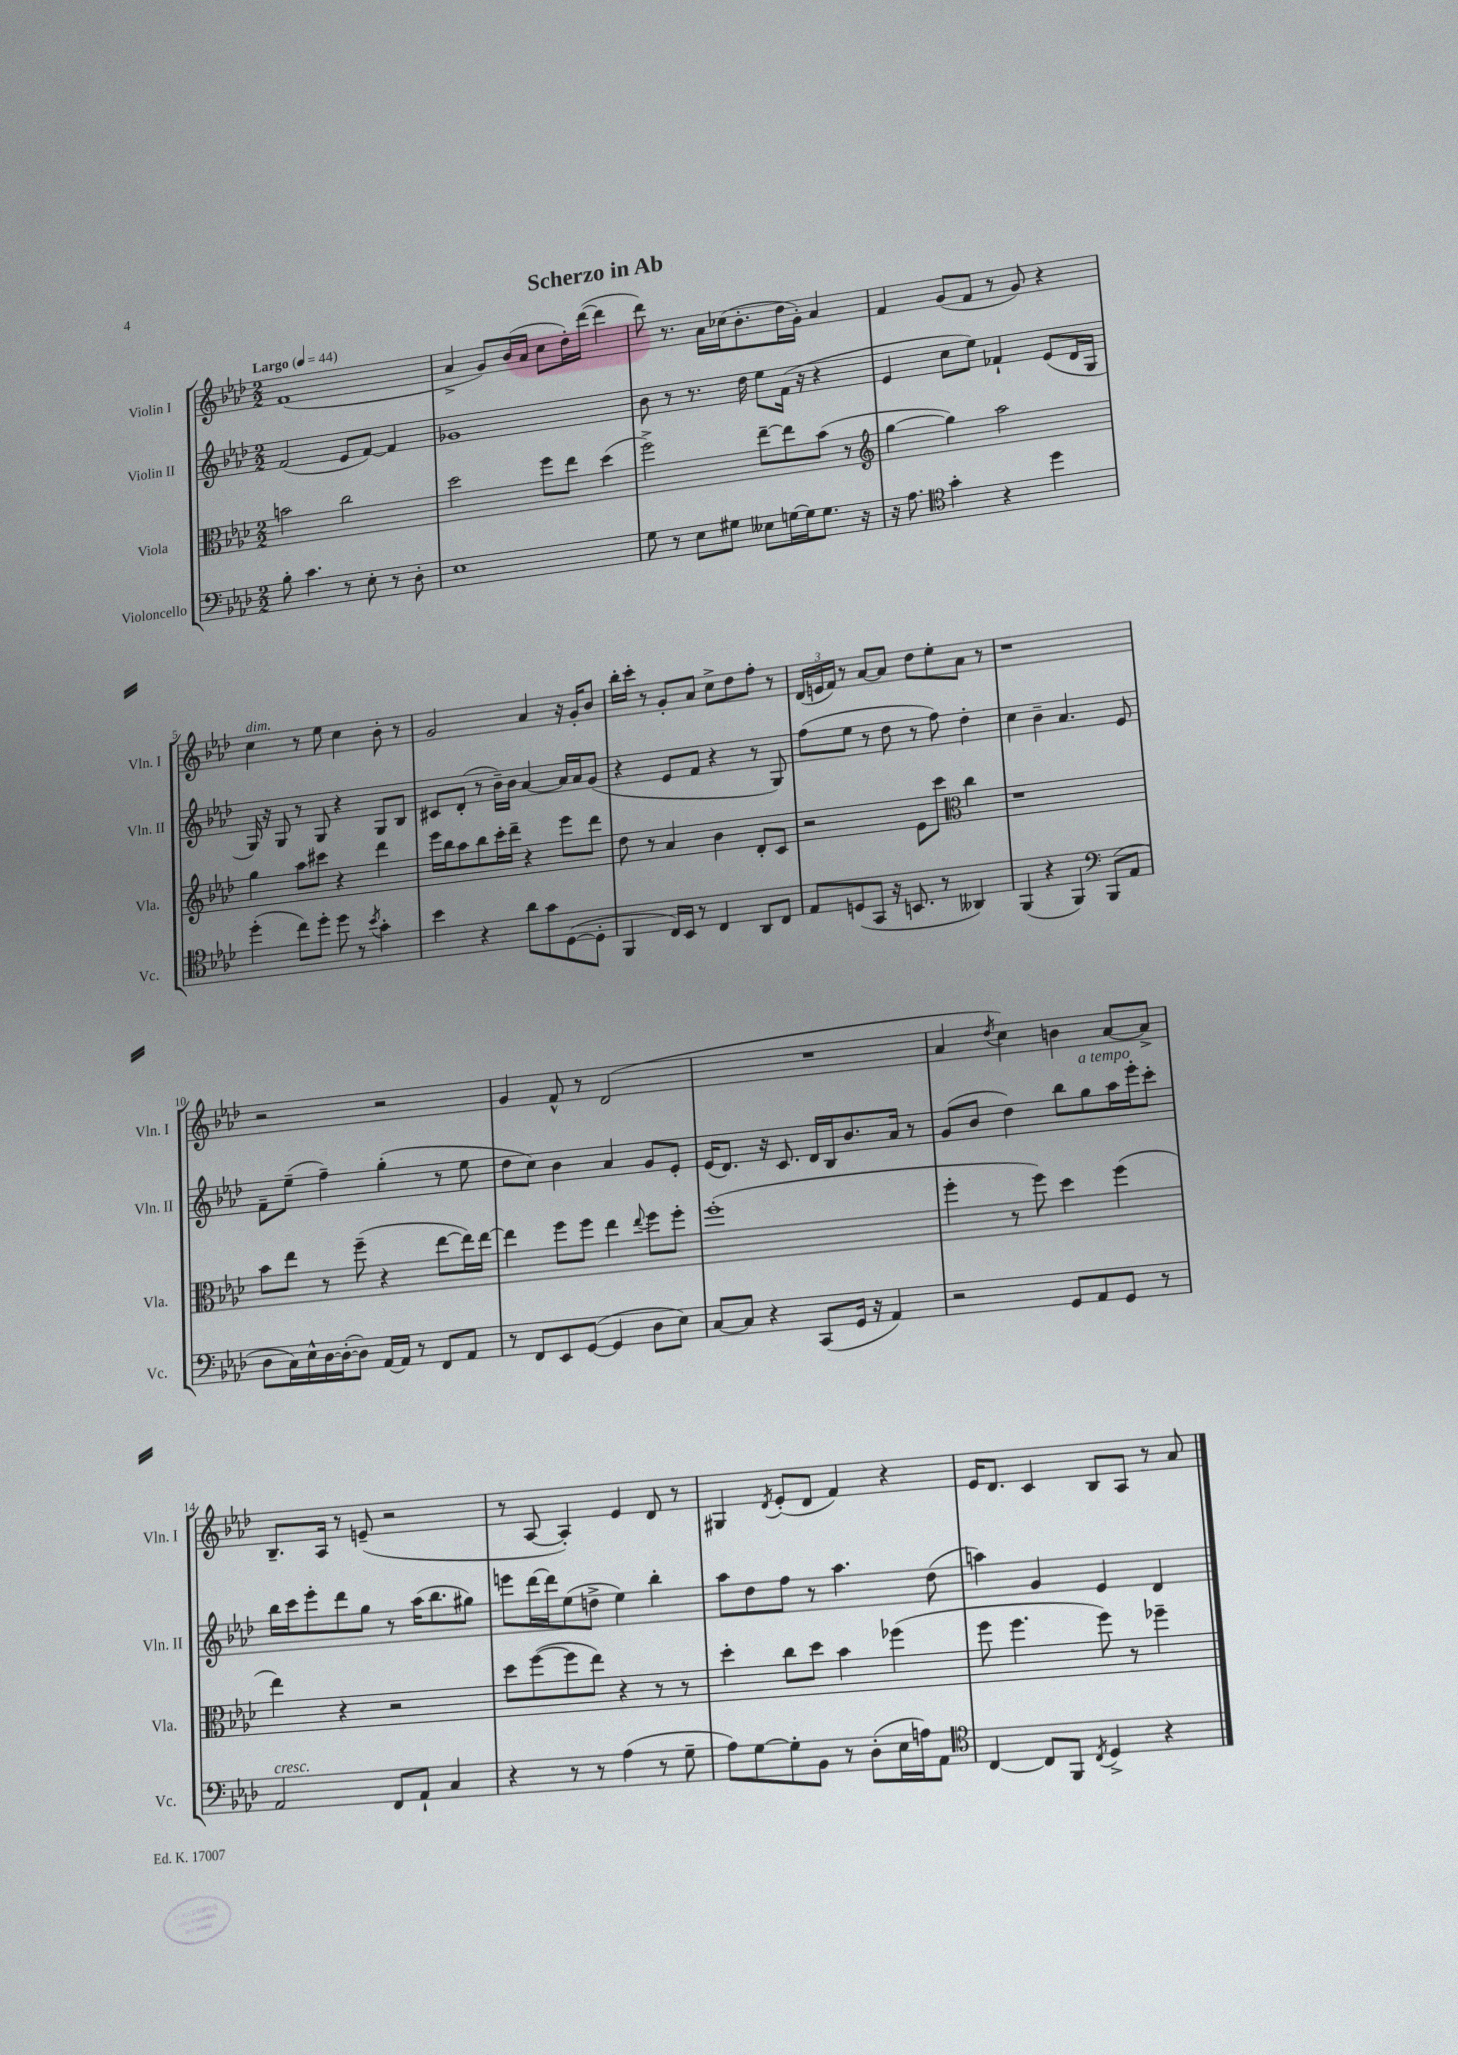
\header { title = "Scherzo in Ab" }
<<
\new StaffGroup <<
\new Staff = "s0" \with { instrumentName = "Violin I" shortInstrumentName = "Vln. I" } {
    \clef treble \key aes \major \numericTimeSignature \time 2/2 \tempo "Largo" 4 = 44
    f'1( |
    aes'4-> g'8) bes'16( aes'16 c''8 des''16-.) des'''16~( des'''4 |
    des'''8) r8. aes'16 ces''16( bes'8.-. des''16 g'16-.) aes'4 |
    f'4 g'8( f'8 r8 g'8) r4 |
    c''4^\markup { \italic "dim." } r8 ees''8 c''4 bes'8-. r8 |
    g'2 aes'4 r16 g'16-. bes'8 |
    bes''16-. c'''16-. r8 g'8-. aes'8 c''8-> des''8 f''8-. r8 |
    \tuplet 3/2 { des'16( e'16 f'16) } r8 aes'8~ aes'8 des''8 ees''8-. aes'8 r8 |
    r1 |
    r2 r2 |
    g'4 f'8-^ r8 des'2( |
    R1 |
    aes'4 \acciaccatura { des''8 } c''4) b'4 aes'8~ aes'8-> |
    bes8.-- aes16 r8 e'8--( r2 |
    r8 aes8~ aes4-.) ees'4 des'8 r8 |
    gis4 \acciaccatura { des'8 } ees'8-.( des'8 f'4) r4 |
    ees'16 des'8. c'4 bes8 aes8 r8 aes'8 \bar "|." |
}
\new Staff = "s1" \with { instrumentName = "Violin II" shortInstrumentName = "Vln. II" } {
    \clef treble \key aes \major \numericTimeSignature \time 2/2
    f'2( ees'8 f'8~) f'4 |
    ges'1 |
    bes'8 r8 r8. des''16 ees''8 f'16( r16 r4 |
    ees'4 c''8 ees''8) fes'4-! ees'8( des'16 g16 |
    g16) r16 g8 r8 g8 r4 g8 bes8 |
    cis'8 des'8-.( r8 bes'16--) bes'16 aes'4~ aes'16 aes'16 g'8( |
    r4 ees'8 f'8 r4 r8 g8) |
    f''8( ees''8 r8 des''8 r8 f''8) des''4-. |
    c''4 bes'4-- aes'4. ees'8 |
    f'8-- ees''8--( f''4--) g''4-.( r8 ees''8 |
    des''8 c''8) bes'4 aes'4 g'8 ees'8-. |
    ees'16( des'8.) r16 c'8. des'16 bes16 bes'8. aes'16 r8 |
    g'8( bes'8 des''4) bes''8 g''8^\markup { \italic "a tempo" } aes''16 ees'''16-. c'''8-. |
    bes''16 c'''16 ees'''8-. des'''8 g''8 r8 aes''16( bes''8. gis''8) |
    e'''8 des'''16~ des'''16 ees''8( d''8-> ees''4) bes''4-. |
    aes''8 des''8 f''8 r8 aes''4. des''8( |
    a''4) g'4 ees'4 des'4 \bar "|." |
}
\new Staff = "s2" \with { instrumentName = "Viola" shortInstrumentName = "Vla." } {
    \clef alto \key aes \major \numericTimeSignature \time 2/2
    b'2 c''2 |
    des''2 f''8 ees''8 des''4( |
    f''2->) ees''8~-- ees''8 bes'8( r8 |
    \clef treble g''4~ g''4) aes''2 |
    g''4 aes''8 cis'''8 r4 des'''4 |
    ees'''16 bes''16 aes''8 bes''8 c'''16-. des'''16-- r4 ees'''8 des'''8 |
    des''8 r8 aes'4 bes'4 des'8-. c'8 |
    r2 ees'8 c'''8 \clef alto c''4 |
    r1 |
    bes'8 ees''8 r8 f''8--( r4 ees''8~ ees''16) ees''16~ |
    ees''4 f''8 f''8 ees''4 \appoggiatura { ees''8 } f''8 f''8-. |
    f''1-.( |
    f''4-. r8 f''8) des''4 f''4( |
    ees''4) r4 r2 |
    des''8 f''8~( f''8 ees''8) r4 r8 r8 |
    des''4-. c''8 des''8 bes'4 fes''4( |
    f''8 f''4. f''8) r8 fes''4-- \bar "|." |
}
\new Staff = "s3" \with { instrumentName = "Violoncello" shortInstrumentName = "Vc." } {
    \clef bass \key aes \major \numericTimeSignature \time 2/2
    bes8-. c'4. r8 ees8-. r8 des8-. |
    ees1 |
    g8 r8 ees8 gis8 eeses8 g16~ g16 g8. r16 |
    r16 aes8. \clef tenor g'4-. r4 des''4 |
    des''4-.( c''8) des''8-. des''8 r8 \acciaccatura { bes'8 } g'4-. |
    bes'4 r4 aes'8 g'8 des8~( des8-. |
    f,4 c16) bes,16 r8 c4 aes,8 c8 |
    ees8 d8( g,8 r16 b,8. r8 aeses,4) |
    f,4( r4 f,4) \clef bass bes,,8( aes,8 |
    des8 c16) ees16-^ des16~ des16~-.( des8) aes,16~ aes,16 r8 f,8 aes,8 |
    r8 f,8 ees,8 g,8~( g,4 des8 ees8) |
    c8~ c8 r4 c,8( g,16 r16 aes,4) |
    r2 g,8 aes,8 g,8 r8 |
    aes,2^\markup { \italic "cresc." } f,8 aes,8-! c4 |
    r4 r8 r8 aes4( r8 g8-- |
    aes8) g8~ g8-. bes,8 r8 des8-.( ees16 a16) aes,8 |
    \clef tenor c4~ c8 f,8 \acciaccatura { c8 } des4-> r4 \bar "|." |
}
>>
>>
